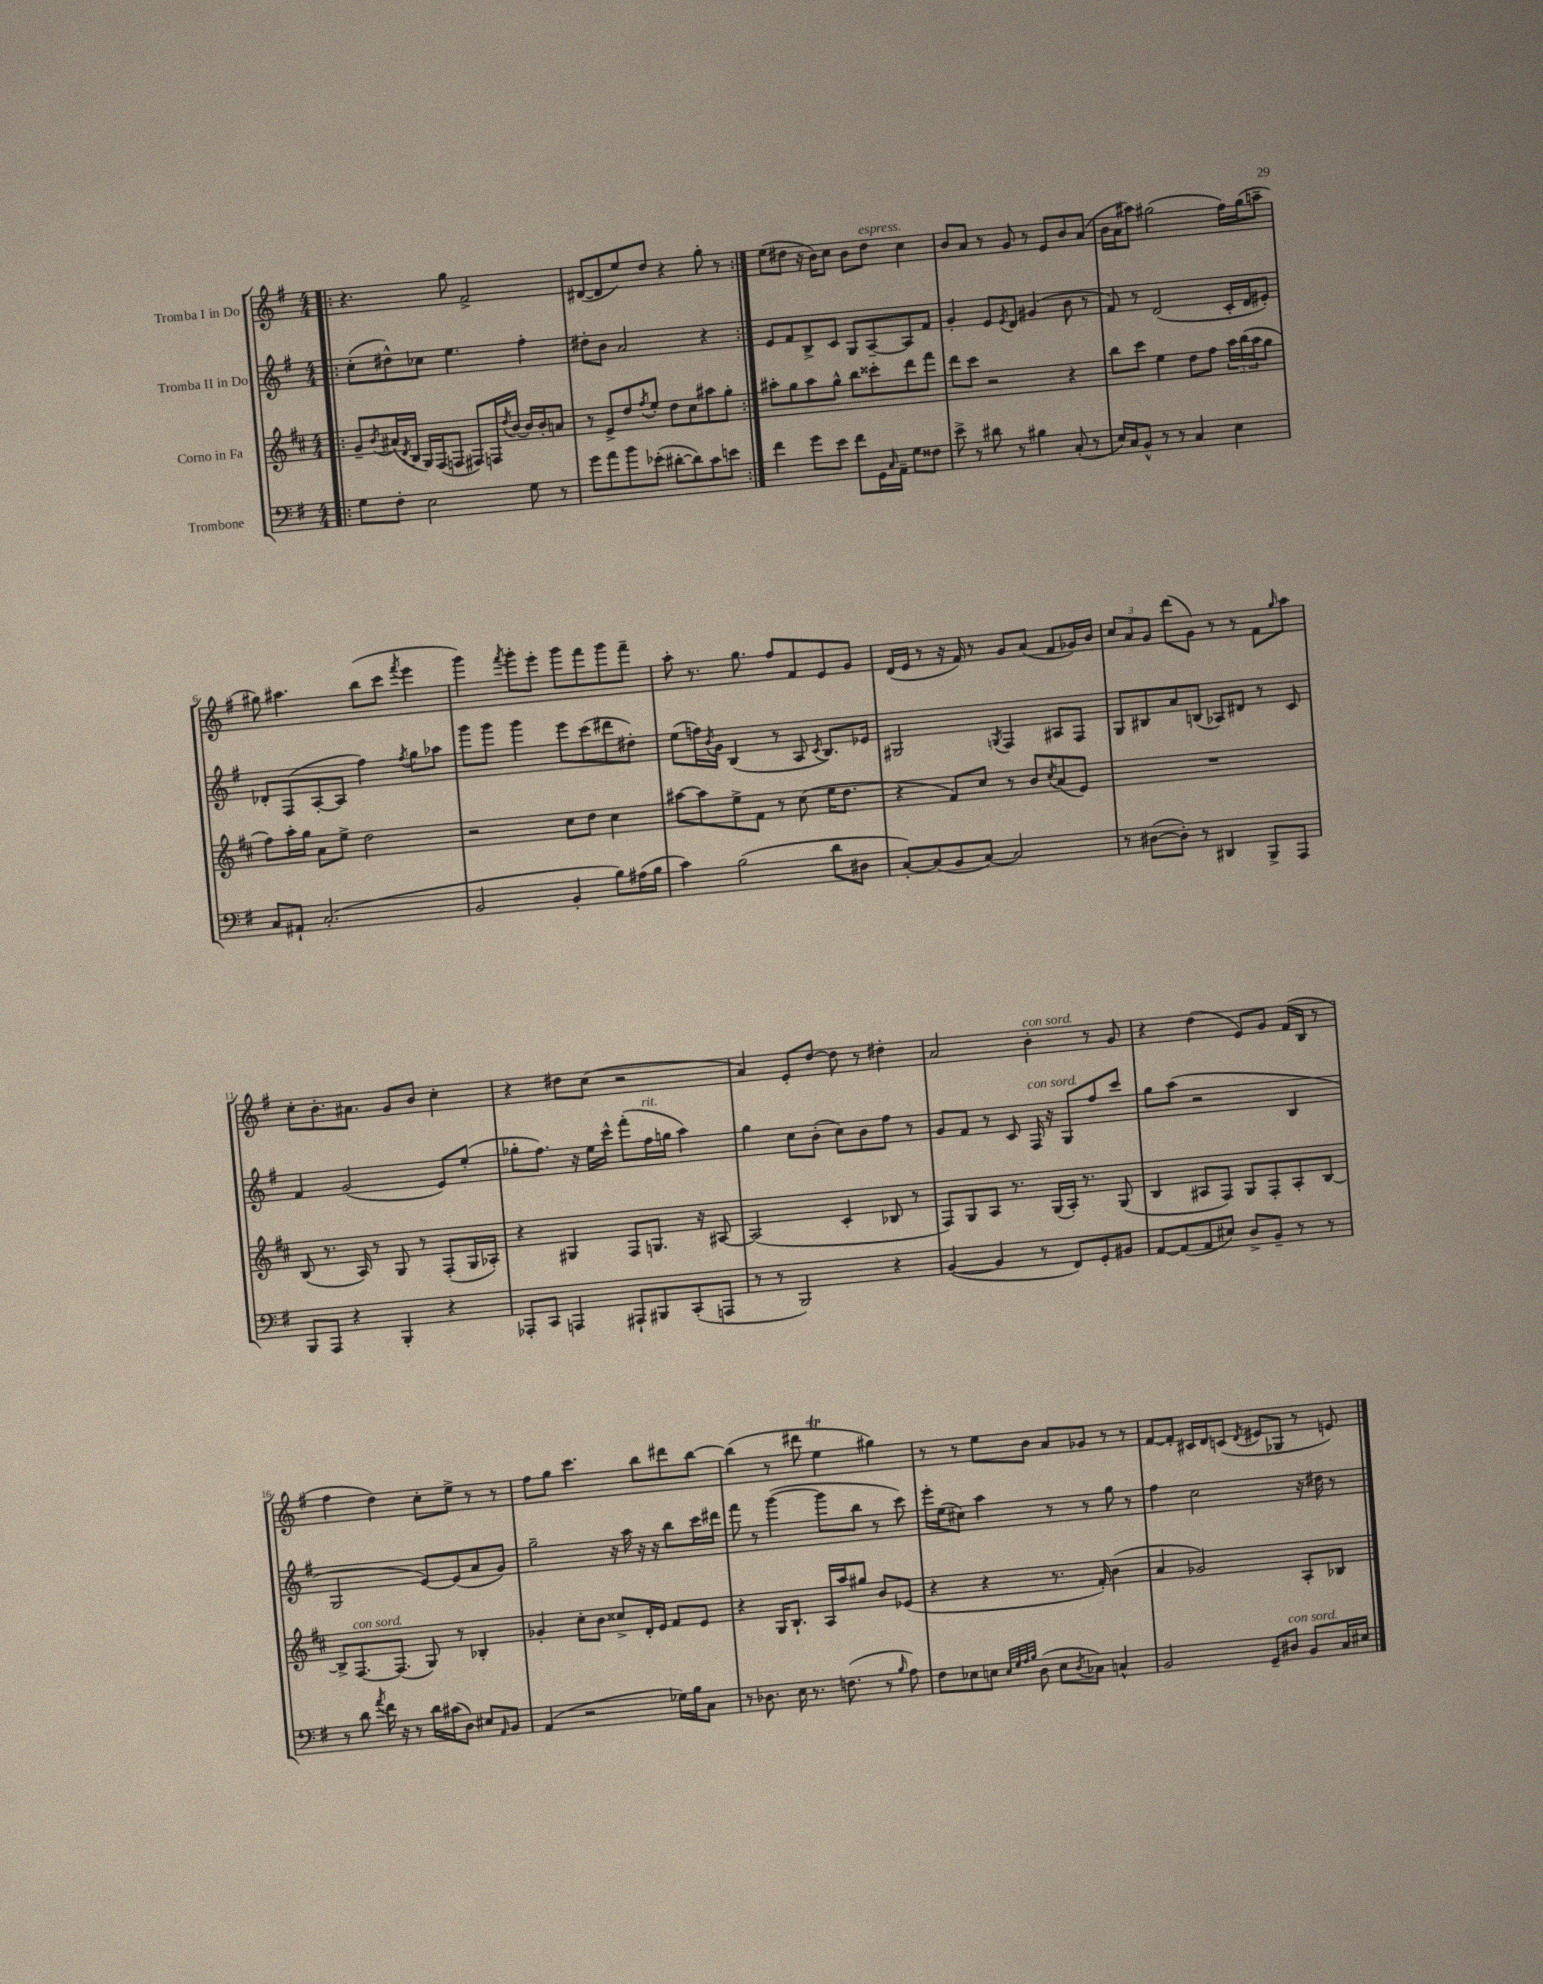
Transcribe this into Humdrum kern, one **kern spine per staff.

**kern	**kern	**kern	**kern
*staff4	*staff3	*staff2	*staff1
*clefF4	*clefG2	*clefG2	*clefG2
*k[f#]	*k[f#c#]	*k[f#]	*k[f#]
*M4/4	*M4/4	*M4/4	*M4/4
=!|:	=!|:	=!|:	=!|:
8G	8g~	(8cc'	4.r
.	8qb	.	.
8F#'	(16a#	8dd#^^)	.
.	8qd	.	.
.	16B	.	.
2E	16G)	8cc-	.
.	(16F#	.	.
.	8F	4.ee	8gg
.	8F#)	.	2f#^
.	16F	.	.
.	8qdd	.	.
.	[16b	.	.
8G	16b]	4ff#'	.
.	16b'	.	.
8r	8a	.	.
=	=	=	=
8g	8r	8dd#'	([8d#
8a	8e^	8b	8d#]
8b	8dd	2a	8ee)
.	8qff#	.	.
(8e-'	8ee'	.	8dd
[8d#'	8dd	.	4r
8d#])	8cc#	.	.
8c	8aa#	4r	8gg'
8e	8gg'	.	8r
=:|!	=:|!	=:|!	=:|!
4f#	8aa#'	8e	(8ee
.	8gg	8f#	8dd#
8g	8aa#	8B^	16r
.	.	.	16b)
8e	8gg^^	8c	8cc
8f#	8bb	8G	8b
16GG	8ccc##'	[8A~	8dd#
16qqC	.	.	.
16AA~	.	.	.
8G	8ddd	8A]	4cc
8F##	8fff#	8f#	.
=	=	=	=
8e^	8ddd	4g'	8b
8r	8ccc#	.	8a
8d#	2r	8e	8r
.	.	8qe	.
8r	.	8d	8g
4B#	.	(4g#	8r
.	.	.	8e
(8C'	4r	8b	8b
8r	.	8r	(8a
=	=	=	=
16E)	8bb	8f#)	16b
16C	.	.	16a
8BB^^	8ccc#	8r	8aa#)
8r	4ee	(2d	(2gg#
8r	.	.	.
4C	8dd	.	.
.	8ff#	.	.
4E	24aa	16c'	16ff#)
.	(24bb	.	.
.	.	16d	(16gg#
.	24aa	.	.
.	8gg	8e#')	8aa~
=	=	=	=
8C	8ff#)	8d-'	8gg#)
8AA#`	16aa'	(8F#	4.aa#
.	16gg	.	.
(2.C'	8a	[8A'	.
.	8ee^	8A]	.
.	2dd	4ff#)	(8bb
.	.	.	8ccc
.	.	8qff#	8qfff#
.	.	8gg	4eee
.	.	8aa-	.
=	=	=	=
2BB	2r	8ggg	4ggg)
.	.	8ggg	.
.	.	.	8qfff#
.	.	4ggg	8ggg'
.	.	.	8eee'
4BB'	8cc#	8eee	8ggg
.	8dd	(8ccc	8fff#
8B)	4cc#	8ddd#	8ggg
(16A#	.	8dd#')	8fff#~
16B	.	.	.
=	=	=	=
4c)	[8aa#	(8ee	8aa'
.	8aa#]	16ff)	8.r
.	.	8qb	.
.	.	16g	.
(2B	8ee^	(4B	.
.	.	.	8.gg
.	8f#	.	.
.	8r	8r	8ff#
.	(8cc#	8A	8f#
.	.	8qc	.
8d	16ee	8.B)	8e
.	8.dd	.	.
8D#	.	.	8g
.	.	16e-	.
=	=	=	=
[8C')	4r	2G#	(16d
.	.	.	16e
(8C]	.	.	8r
8BB	8f#)	.	16r
.	.	.	16f#)
[8C)	8cc#	.	8r
.	.	8qG	.
2C]	8r	4F#	8g
.	8b	.	(8a
.	8qcc#	.	.
.	(8a	8A#	8f#
.	8e)	8F#	16g-)
.	.	.	16b
=	=	=	=
8r	1r	8G	12cc
.	.	.	12a
([8D#	.	8B#	.
.	.	.	12g
8D#'])	.	8a	(8ddd
8r	.	(8B	8g)
4DD#	.	8A-)	8r
.	.	8d#	8r
8BBB^	.	8r	8f#
.	.	.	16qqgg
8AAA	.	8c	8aa
=	=	=	=
8BBB	(8B	4f#	8cc'
8AAA	8.r	.	8.b'
4r	.	(2g	.
.	16A)	.	8.a#
.	8r	.	.
4BBB'	8G	.	8g
.	8r	.	8b
4r	(8F#'	8e)	4cc'
.	16G	(8ee'	.
.	16A-')	.	.
=	=	=	=
8AAA-'	4r	8gg-'	4r
8CC	.	8.ff#)	.
4AAA	4G#	.	8dd#
.	.	16r	.
.	.	16ee	(8cc
.	.	16ccc^^	.
8AAA#`	8F#	(8fff#'	2r
8BBB#	8.G	16ff#	.
.	.	16gg	.
(8CC'	.	4aa)	.
.	16r	.	.
8AAA	[8A#	.	.
=	=	=	=
8r	(2A#]	4gg	4a)
8r	.	.	.
2BBB)	.	8cc	8e'
.	.	(8b'	[8dd
.	4c#'	8cc)	8dd]
.	.	8b	8r
4r	8B-	8ff#	4dd#'
.	8r	8r	.
=	=	=	=
([4BB	8F#)	8g	2a
.	8G	8f#	.
4BB]	8A	8r	.
.	8.r	8c	.
8r	.	16F#	4b'
.	(16G	16r	.
8FF#)	16A')	8G	.
.	8.r	.	.
8GG'	.	8ff#	8r
8BB#	(8G	8ccc	8g
=	=	=	=
[8AA	4B	8gg	4r
(8AA]	.	(8aa	.
8AA	8A#	2r	(4dd
8E#)	8F#)	.	.
8D^	8G	.	8e)
8BB~	8F#'	.	8g
8r	8A#'	4B	(16f#
.	.	.	16B
8r	[8B	.	8r
=	=	=	=
8r	8B^]	2G	4ff#
8d	[8.F#	.	.
8qa	.	.	.
16f#	.	.	4dd)
16r	(8.F#]	.	.
8r	.	.	.
16d	8G)	[8e)	8cc'
(16c#	.	.	.
8D)	8r	(8e]	8ee^
8E#	4B-'	8a	8r
16qqAA	.	.	.
8BB	.	8g)	8r
=	=	=	=
(4AA	4g-'	2gg~	8ff#
.	.	.	8gg
2r	8cc#'	.	4.ccc
.	8b	.	.
.	8cc##^	16r	.
.	.	16aa	.
.	16d'	16r	8bb
.	16e	16r	.
16G-)	8f#	8bb	8ddd#
16B	.	.	.
8C	8e	16ccc	[8bb
.	.	16ddd#	.
=	=	=	=
8r	4r	8fff#	(4bb]
8.D-	.	8r	.
.	16G	([4ggg	8r
16E	8.B`	.	.
8.r	.	.	8ddd#
.	16A	8ggg]	4ee
(8.F	16aa	.	.
.	8gg#	8bb	.
8r	8b	8r	4gg#)
16qqB	.	.	.
8A)	(8e-	8ccc)	.
=	=	=	=
8F#	4r	16eee'	8r
.	.	(16ee	.
8E-	.	8cc#)	8r
8E	4r	4aa	8ee
32qqE	.	.	.
32qqG	.	.	.
32qqA	.	.	.
32qqB	.	.	.
(8D	.	.	8b
8E	8.r	8r	8a
8qD	.	.	.
8C-)	.	8r	8g-
.	16f#')	.	.
4C^^	(4b	8gg	8r
.	.	8r	8r
=	=	=	=
2BB	4a	4ff#	[8f#
.	.	.	8f#']
.	2g-)	2cc	16c#
.	.	.	16d
.	.	.	(8c
.	.	.	8qd
8GG~	.	.	8e#
8D#	.	.	8G-
8BB	8A'	16r	8r
.	.	16dd#	.
16C	8B-	8r	8e)
16E#	.	.	.
==	==	==	==
*-	*-	*-	*-
